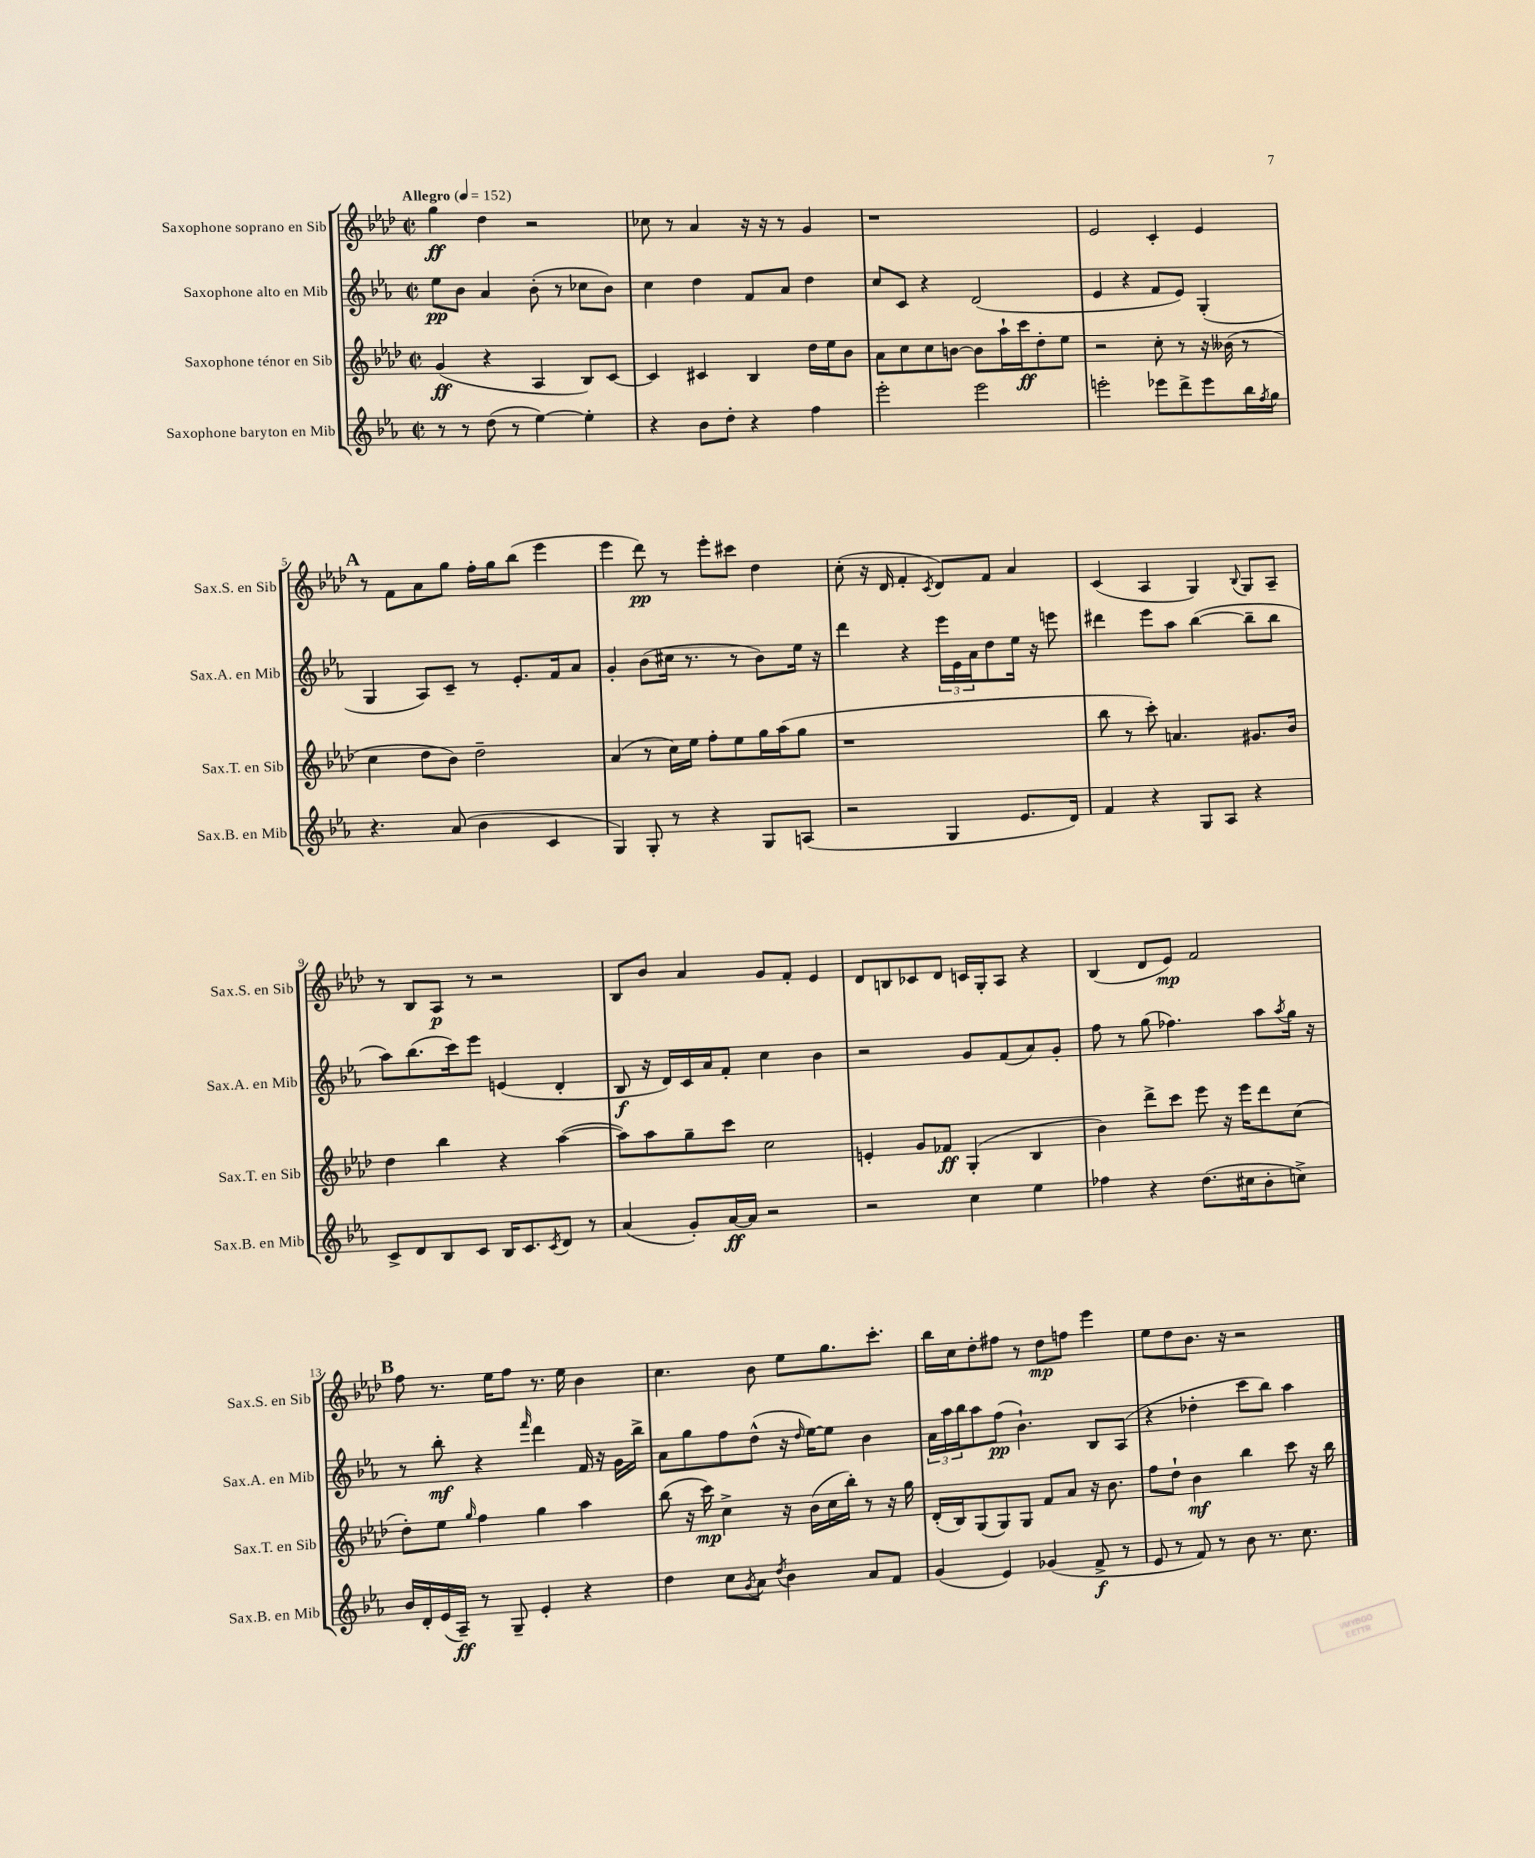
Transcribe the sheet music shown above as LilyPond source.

<<
\new StaffGroup <<
\new Staff = "s0" \with { instrumentName = "Saxophone soprano en Sib" shortInstrumentName = "Sax.S. en Sib" } {
    \clef treble \key aes \major \defaultTimeSignature \time 2/2 \tempo "Allegro" 4 = 152
    g''4\ff des''4 r2 |
    ces''8 r8 aes'4 r16 r16 r8 g'4 |
    r1 |
    ees'2 c'4-. ees'4 |
    \mark \markup { \bold "A" } r8 f'8 aes'8 g''8 f''16-. g''16 bes''8( ees'''4 |
    ees'''4 des'''8\pp) r8 ees'''8-. cis'''8 des''4 |
    c''8-.( r16 des'16 f'4-. \acciaccatura { c'8 } des'8) f'8 aes'4 |
    c'4( aes4 g4) \appoggiatura { bes8 } g8 aes8-- |
    r8 bes8 aes8\p r8 r2 |
    bes8 bes'8 aes'4 g'8 f'8-. ees'4 |
    des'8 b8 ces'8 des'8 c'16 g16-. aes8 r4 |
    bes4( des'8 ees'8\mp) f'2 |
    \mark \markup { \bold "B" } f''8 r8. ees''16 f''8 r8. ees''16 bes'4 |
    c''4. bes'8 ees''8 g''8. c'''8.-. |
    bes''16 c''16 des''8-. fis''8 r8 des''8\mp f''8 ees'''4 |
    ees''8 des''8 bes'8. r16 r2 \bar "|." |
}
\new Staff = "s1" \with { instrumentName = "Saxophone alto en Mib" shortInstrumentName = "Sax.A. en Mib" } {
    \clef treble \key ees \major \defaultTimeSignature \time 2/2
    ees''8\pp bes'8 aes'4 bes'8-.( r8 ces''8 bes'8) |
    c''4 d''4 f'8 aes'8 d''4 |
    c''8 c'8 r4 d'2( |
    ees'4 r4 f'8 ees'8) g4-.( |
    \mark \markup { \bold "A" } g4 aes8) c'8-- r8 ees'8.-. f'16 aes'8 |
    g'4-. bes'8( cis''16 r8. r8 bes'8) ees''16 r16 |
    d'''4 r4 \tuplet 3/2 { ees'''16 ees'16 aes'16 } d''8 ees''16 r16 e'''8 |
    dis'''4 ees'''8 aes''8 bes''4~( bes''8-- bes''8 |
    aes''8) bes''8.( c'''16) ees'''8 e'4( d'4-. |
    bes8\f r16 d'16) c'16 aes'16 f'8-. c''4 bes'4 |
    r2 g'8 f'8( aes'8) g'8-. |
    f''8 r8 g''8( fes''4.) aes''8 \acciaccatura { aes''8 } g''16 r16 |
    \mark \markup { \bold "B" } r8 bes''8-.\mf r4 \grace { f'''16 } d'''4 f'16 r16 g'16 bes''16-> |
    aes'8 g''8 f''8 d''8-^( r16 \grace { d''16 } ees''16~) ees''8 bes'4 |
    \tuplet 3/2 { aes'16 aes''16 bes''16 } aes''8 f''8\pp( bes'4.-!) bes8 aes8( |
    r4 des''4-. c'''8 bes''8) aes''4 \bar "|." |
}
\new Staff = "s2" \with { instrumentName = "Saxophone ténor en Sib" shortInstrumentName = "Sax.T. en Sib" } {
    \clef treble \key aes \major \defaultTimeSignature \time 2/2
    g'4\ff( r4 aes4 bes8) c'8~ |
    c'4 cis'4 bes4 des''16 ees''16 bes'8 |
    aes'8 c''8 c''8 b'8~ b'8 aes''16-! c'''16\ff des''8-. ees''8 |
    r2 c''8-. r8 r16 beses'16( r8 |
    \mark \markup { \bold "A" } c''4 des''8 bes'8) des''2-- |
    aes'4( r8 c''16) ees''16 f''8-. ees''8 g''16 aes''16( g''8 |
    r1 |
    bes''8 r8 c'''8-.) a'4. gis'8. bes'16 |
    des''4 bes''4 r4 aes''4~( |
    aes''8) aes''8 g''8-- c'''8 c''2 |
    e'4-. g'8 fes'8\ff g4-.( bes4 |
    bes'4) des'''8-> c'''8 ees'''8 r16 ees'''16 des'''8 c''8( |
    \mark \markup { \bold "B" } des''8-.) ees''8 \grace { g''16 } f''4 g''4 aes''4 |
    bes''8( r16 c'''16\mp) c''4-> r16 bes'16( c''16 bes''16-.) r8 r16 g''16 |
    des'16-.( bes16) g8( g8) g8 f'8 aes'8 r16 bes'8. |
    f''8 des''8-! bes'4\mf bes''4 c'''8 r16 bes''16 \bar "|." |
}
\new Staff = "s3" \with { instrumentName = "Saxophone baryton en Mib" shortInstrumentName = "Sax.B. en Mib" } {
    \clef treble \key ees \major \defaultTimeSignature \time 2/2
    r8 r8 d''8( r8 ees''4~) ees''4-. |
    r4 bes'8 d''8-. r4 f''4 |
    ees'''2-. ees'''2 |
    e'''2-. ees'''8 d'''8-> ees'''8 bes''16 \acciaccatura { f''8 } g''16 |
    \mark \markup { \bold "A" } r4. aes'8( bes'4 c'4 |
    g4) g8-. r8 r4 g8 a8( |
    r2 g4 ees'8. d'16) |
    f'4 r4 g8 aes8 r4 |
    c'8-> d'8 bes8 c'8 bes16 c'8. \acciaccatura { c'8 } d'8 r8 |
    aes'4( g'8-.) aes'16~\ff aes'16 r2 |
    r2 c''4 ees''4 |
    fes''4 r4 d''8.( cis''16 bes'8-. c''8->) |
    \mark \markup { \bold "B" } bes'16 d'16-. ees'16( aes16--\ff) r8 g8-- ees'4-. r4 |
    d''4 c''8 \acciaccatura { g'8 } aes'8 \acciaccatura { d''8 } bes'4 aes'8 f'8 |
    g'4( ees'4) ges'4( f'8->\f r8 |
    ees'8 r8 f'8) r8 bes'8 r8. c''8. \bar "|." |
}
>>
>>
